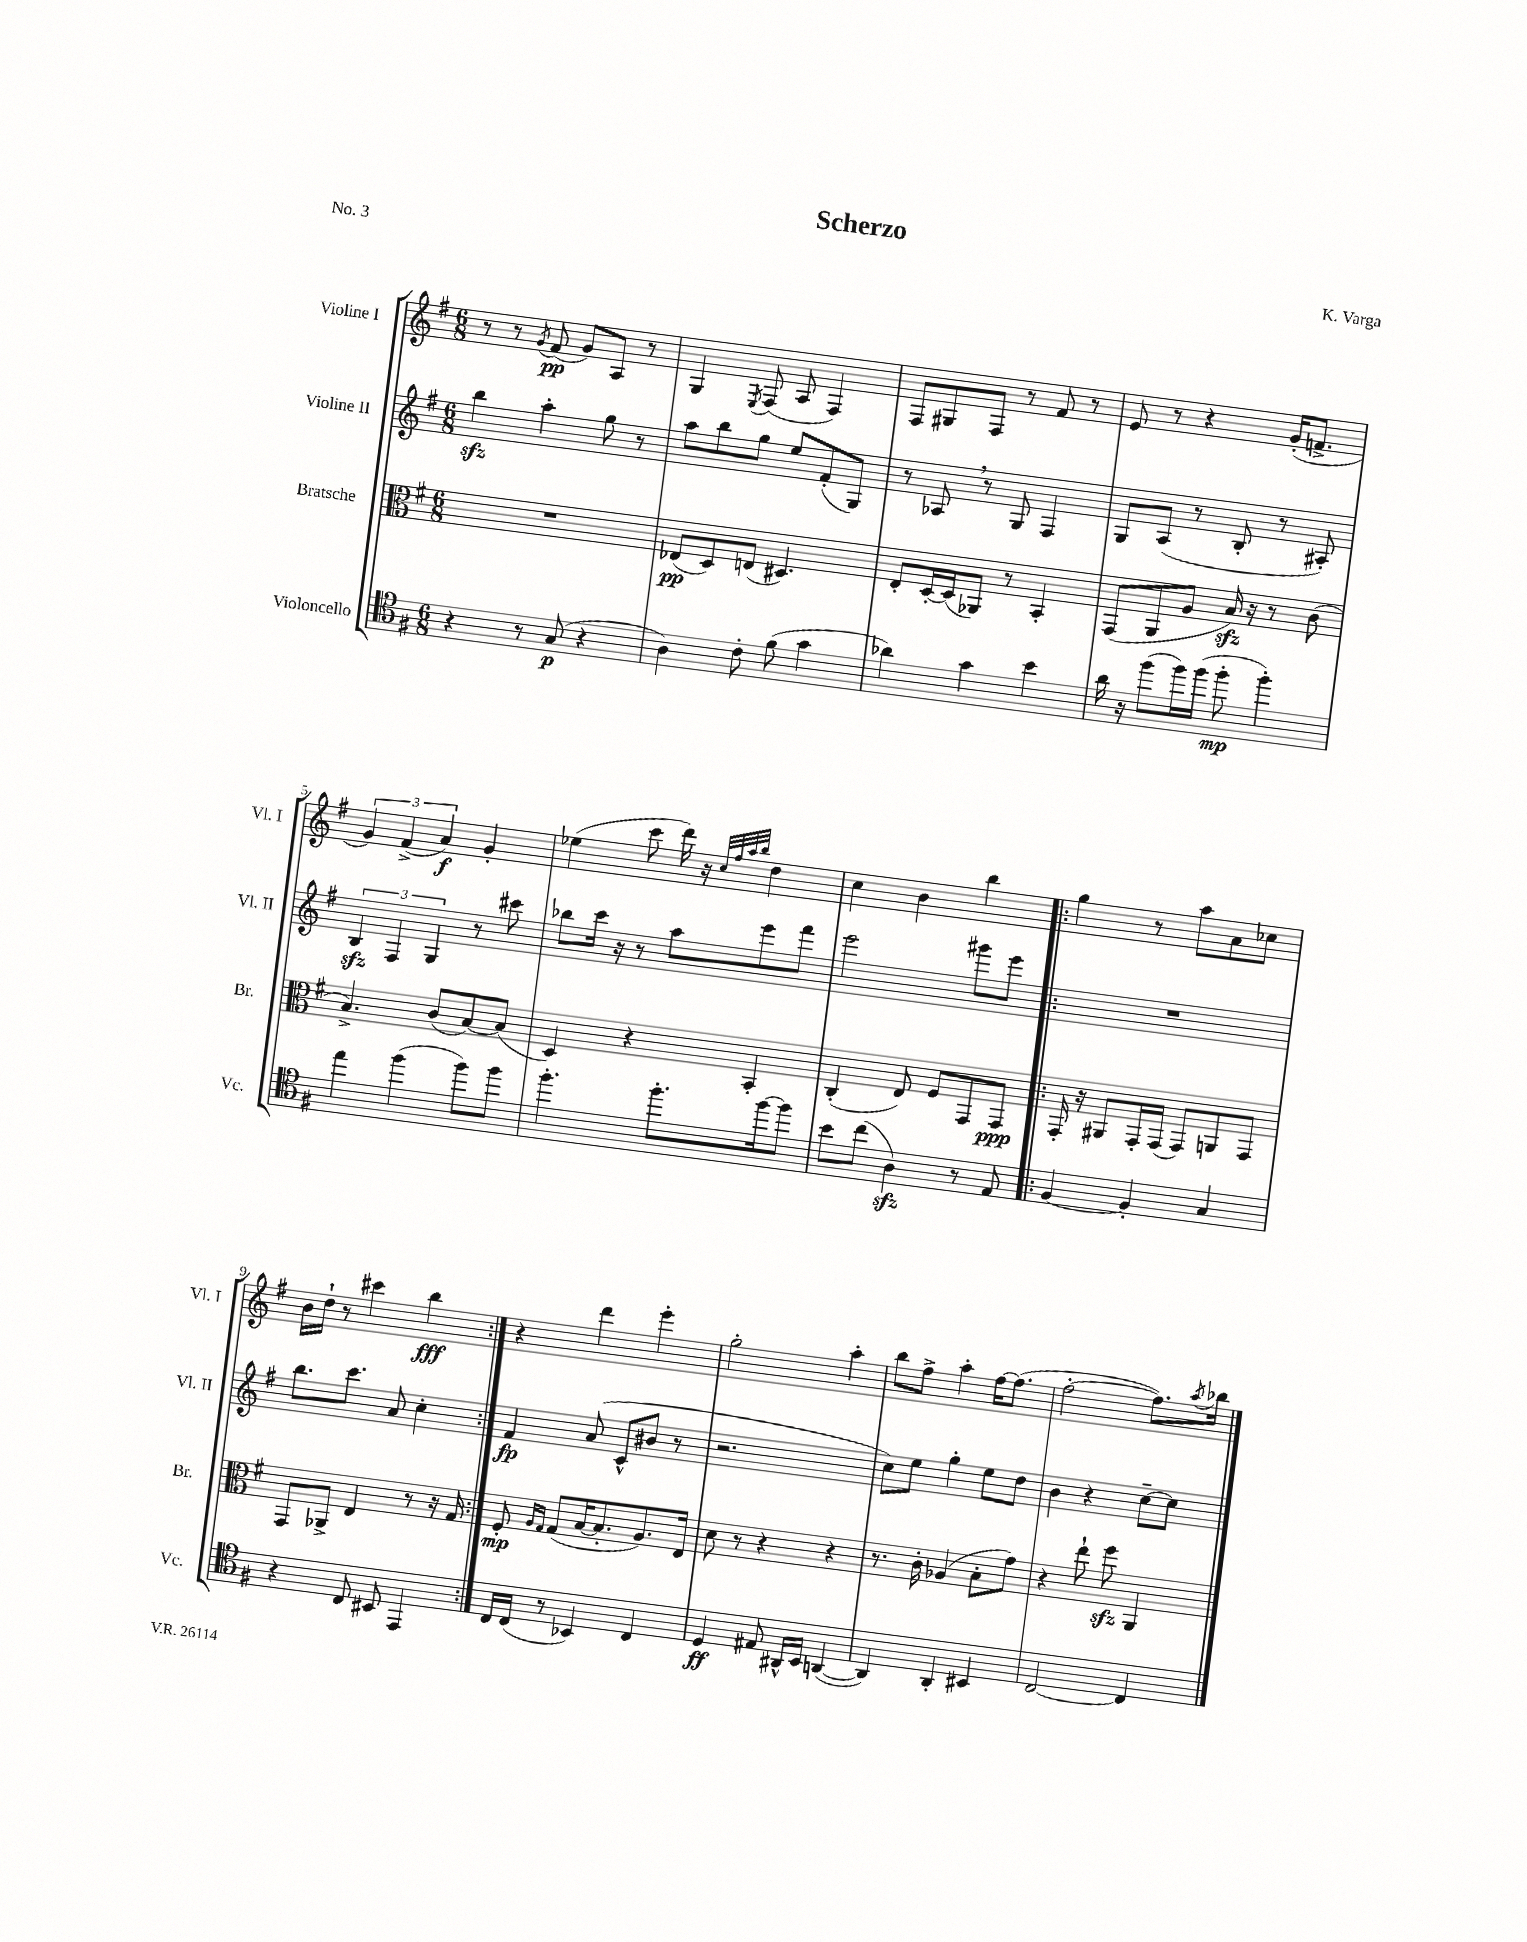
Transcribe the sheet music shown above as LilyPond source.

\header { title = "Scherzo" composer = "K. Varga" piece = "No. 3" }
<<
\new StaffGroup <<
\new Staff = "s0" \with { instrumentName = "Violine I" shortInstrumentName = "Vl. I" } {
    \clef treble \key g \major \numericTimeSignature \time 6/8
    r8 r8 \acciaccatura { g'8 } fis'8\pp( g'8) a8 r8 |
    g4 \acciaccatura { e8 } fis8( a8 fis4) |
    fis8 gis8 fis8 r8 fis'8 r8 |
    e'8 r8 r4 g'16-.( f'8.-> |
    \tuplet 3/2 { g'4) fis'4->( a'4\f) } g'4-. |
    ees''4( c'''8 d'''16) r16 \grace { c''32 fis''32 a''32 b''32 } d''4 |
    c''4 b'4 b''4 |
    \repeat volta 2 { g''4 r8 a''8 a'8 ces''8 |
    b'16 d''16-! r8 cis'''4 b''4\fff | }
    r4 d'''4 e'''4-. |
    g''2-. a''4-. |
    b''8 fis''8-> a''4-. fis''16~ fis''8.( |
    fis''2~-. fis''8.) \acciaccatura { a''8 } bes''16 \bar "|." |
}
\new Staff = "s1" \with { instrumentName = "Violine II" shortInstrumentName = "Vl. II" } {
    \clef treble \key g \major \numericTimeSignature \time 6/8
    b''4\sfz a''4-. g''8 r8 |
    a''8 b''8 g''8 e''8 fis'8-.( g8) |
    r8 aes8 \breathe r8 g8 fis4 |
    g8 a8( r8 b8-. r8 ais8-.) |
    \tuplet 3/2 { b4\sfz fis4 g4 } r8 cis'''8 |
    bes''8 c'''16 r16 r8 a''8 e'''8 fis'''8 |
    e'''2 gis'''8 e'''8 |
    \repeat volta 2 { R2. |
    b''8. c'''8. a'8 c''4-. | }
    fis'4\fp a'8( c'8-^ bis'8 r8 |
    r2. |
    c''8) e''8 g''4-. e''8 d''8 |
    b'4 r4 c''8~-- c''8 \bar "|." |
}
\new Staff = "s2" \with { instrumentName = "Bratsche" shortInstrumentName = "Br." } {
    \clef alto \key g \major \numericTimeSignature \time 6/8
    R2. |
    ees8\pp( d8) e8( dis4.) |
    e8-. d16~-. d16( aes,8) r8 b,4-. |
    g,8( a,8 a8 b16\sfz) r16 r8 c'8( |
    b4.->) c'8( b8~) b8( |
    d4) r4 b,4-. |
    c4-.( e8) fis8 g,8 g,8\ppp |
    \repeat volta 2 { g,16-. r16 ais,8 g,16-. g,16( g,8) a,8 g,8 |
    g,8 aes,8-> e4 r8 r16 g16 | }
    fis8-.\mp \grace { a16 g16 } g8( b16~ b8.-. a8.) e16 |
    d'8 r8 r4 r4 |
    r8. c'16-. aes4( b8-. g'8) |
    r4 e''8-! fis''8\sfz a,4 \bar "|." |
}
\new Staff = "s3" \with { instrumentName = "Violoncello" shortInstrumentName = "Vc." } {
    \clef tenor \key g \major \numericTimeSignature \time 6/8
    r4 r8 g8\p( r4 |
    a4) c'8-. fis'8( g'4 |
    aes'4) g'4 b'4 |
    a'16 r16 fis''8( fis''16) fis''16( fis''8-.\mp fis''4-.) |
    e''4 fis''4( fis''8) fis''8 |
    fis''4.-. fis''8.-. fis''16~ fis''8 |
    b'8 c''8( a4\sfz) r8 e8 |
    \repeat volta 2 { fis4~ fis4-. g4 |
    r4 c8 bis,8 e,4 | }
    c16 c16( r8 bes,4) c4 |
    d4\ff eis8 ais,16-^ b,16 a,4~( |
    a,4) a,4-. bis,4 |
    c2~ c4 \bar "|." |
}
>>
>>
